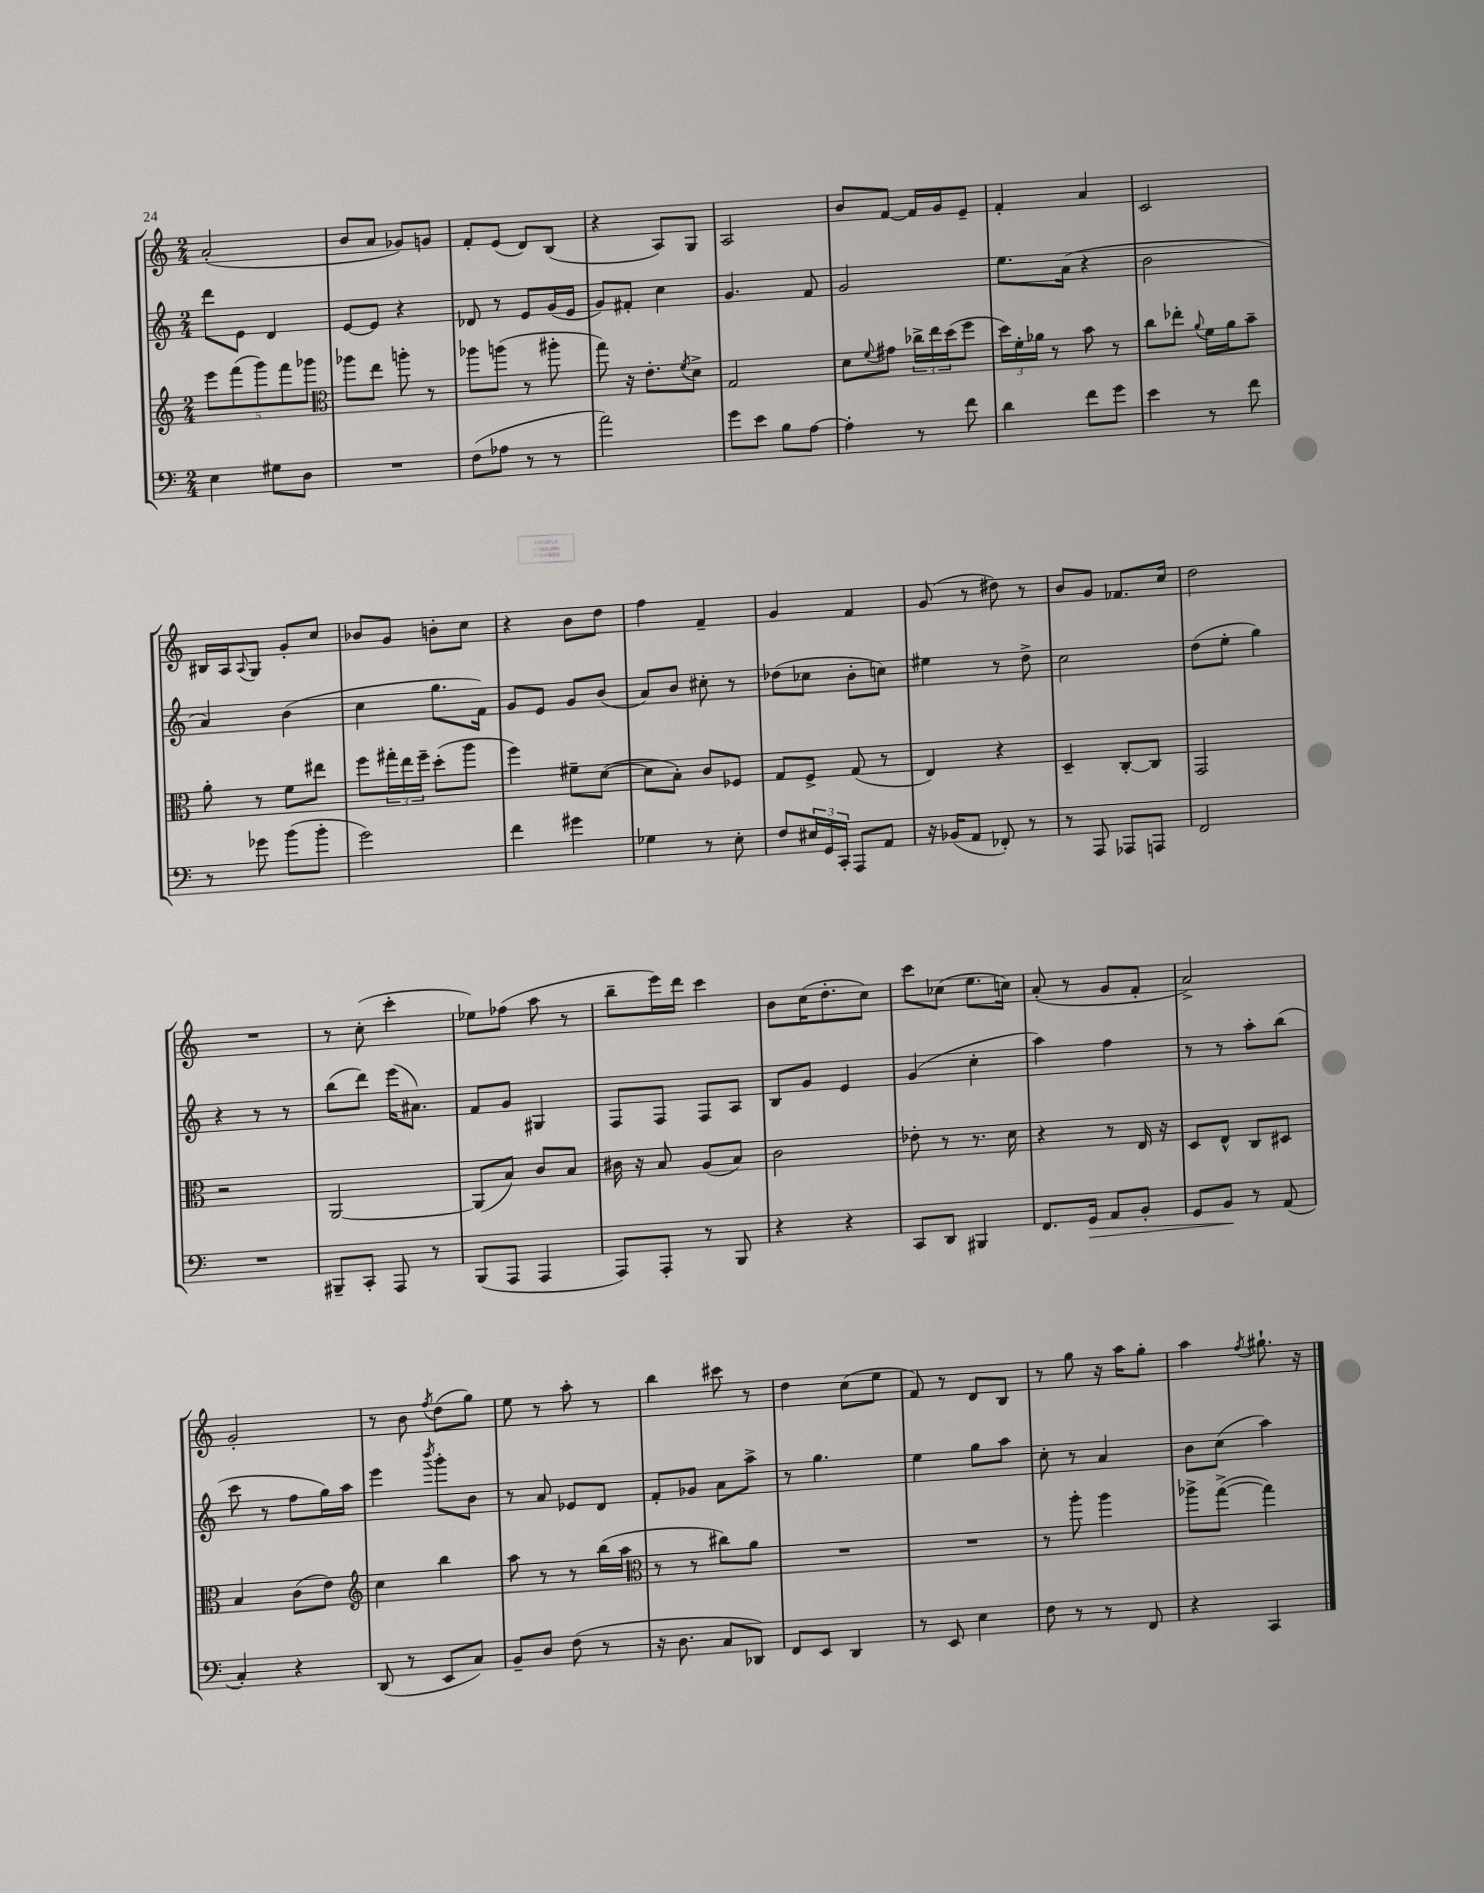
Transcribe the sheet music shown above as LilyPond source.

<<
\new StaffGroup <<
\new Staff = "s0" {
    \clef treble \key c \major \numericTimeSignature \time 2/4
    a'2-.( |
    b'8 a'8 ges'8) g'8 |
    f'8-. e'8( d'8) b8( |
    r4 a8) g8 |
    a2 |
    b'8 f'8~ f'16 g'16 e'8-- |
    f'4-. a'4 |
    c'2 |
    bis16 a16 \appoggiatura { a8 } g8 g'8-. c''8 |
    bes'8 g'8 b'8-. c''8 |
    r4 b'8 d''8 |
    f''4 f'4-- |
    g'4 f'4 |
    g'8( r8 dis''8) r8 |
    b'8 g'8 fes'8. c''16 |
    d''2 |
    R2 |
    r8 c''8-.( c'''4-. |
    ees''8) fes''8( a''8 r8 |
    b''8-- e'''16) d'''16 c'''4 |
    b'8 c''16( d''8.-. c''8) |
    c'''8 ces''8( e''8. c''16) |
    a'8-.( r8 g'8 f'8-. |
    a'2->) |
    g'2-. |
    r8 b'8 \acciaccatura { f''8 } d''8( g''8) |
    e''8 r8 a''8-. r8 |
    b''4 cis'''8 r8 |
    d''4 c''8( e''8 |
    f'8) r8 d'8 b8 |
    r8 g''8 r16 a''16 g''8-. |
    a''4 \acciaccatura { f''8 } gis''8.-! r16 \bar "|." |
}
\new Staff = "s1" {
    \clef treble \key c \major \numericTimeSignature \time 2/4
    d'''8 e'8 d'4 |
    e'8~ e'8 r4 |
    des'8 r8 e'8 g'16( e'16 |
    g'8) fis'8-. c''4 |
    g'4. f'8 |
    g'2 |
    e''8. a'16( r4 |
    b'2 |
    a'4) b'4( |
    c''4 g''8. f'16) |
    g'8 e'8 g'8 b'8( |
    a'8) b'8 cis''8-. r8 |
    des''8( ces''8 b'8-. c''8) |
    eis''4 r8 d''8-> |
    c''2 |
    d''8( e''8-. g''4) |
    r4 r8 r8 |
    b''8( d'''8) e'''16( ais'8.) |
    f'8 g'8 gis4 |
    f8 f8 f8 a8 |
    b8 g'8 e'4 |
    g'4( c''4-. |
    a''4) f''4 |
    r8 r8 a''8-. b''8( |
    c'''8 r8 f''8 g''16) a''16 |
    e'''4 \acciaccatura { b'''8 } g'''8-. b'8 |
    r8 a'8 ees'8 d'8 |
    f'8-. ges'8 a'8 a''8-> |
    r8 g''4. |
    e''4 g''8 a''8 |
    c''8-. r8 a'4 |
    b'8 c''8( a''4) \bar "|." |
}
\new Staff = "s2" {
    \clef treble \key c \major \numericTimeSignature \time 2/4
    \tuplet 5/4 { e'''8 f'''8( g'''8) f'''8 ges'''8 } |
    \clef alto aes''8 e''8 a''8-. r8 |
    aes''8 a''8( r8 ais''8-. |
    g''8) r16 e'8.-. \acciaccatura { f'8 } d'8-> |
    g2 |
    d'8 \appoggiatura { f'8 } gis'8 \tuplet 3/2 { ces''16-> e''16 d''16( } f''8 |
    \tuplet 3/2 { d''16) f'16-. aes'16 } r8 b'8 r8 |
    c''8 ees''8-. \appoggiatura { a'8 } f'16 a'16 b'8-- |
    a'8-. r8 f'8 eis''8 |
    f''8 \tuplet 3/2 { gis''16-. e''16 f''16-- } d''8-.( a''8 |
    f''4) fis'8-- d'8~( |
    d'8 b8-.) c'8 fes8 |
    g8 f8-> g8( r8 |
    e4) r4 |
    d4-- c8~-. c8 |
    g,2 |
    r2 |
    a,2~ |
    a,8( b8) c'8 b8 |
    cis'16 r16 b8 a8( b8) |
    c'2 |
    ees'8-. r8 r8. d'16 |
    r4 r8 e16 r16 |
    d8 e8-^ c8 dis8 |
    b4 c'8( e'8) |
    \clef treble c''4 b''4 |
    a''8 r8 r8 b''16( a''16 |
    \clef alto r8 r8 cis''8) a'8 |
    R2 |
    R2 |
    r8 a''8-. a''4 |
    aes''8-> g''8~->( g''4) \bar "|." |
}
\new Staff = "s3" {
    \clef bass \key c \major \numericTimeSignature \time 2/4
    e4 gis8 d8 |
    R2 |
    f8( aes8 r8 r8 |
    a'2) |
    g'8 e'8 b8 a8~ |
    a4-. r8 f'8 |
    d'4 f'8 g'8 |
    e'4 r8 f'8 |
    r8 ges'8 b'8( b'8-. |
    g'2) |
    f'4 gis'4 |
    ges4 r8 e8-. |
    f8 \tuplet 3/2 { eis16 g,16 c,16-. } a,,8 a,8 |
    r16 bes,16( a,8 fes,8-.) r8 |
    r8 a,,8 aes,,8 a,,8 |
    f,2 |
    R2 |
    bis,,8-- c,8-. a,,8 r8 |
    b,,8( a,,8 a,,4 |
    a,,8) a,,8-. r8 b,,8 |
    r4 r4 |
    c,8 d,8 bis,,4 |
    f,8. g,16\> a,8 b,8-. |
    g,8 b,8\! r8 a,8( |
    c4-.) r4 |
    d,8( r8 e,8 c8) |
    b,8-- d8 f8( r8 |
    r16 d8. c8 des,8) |
    f,8 e,8 d,4 |
    r8 e,8 e4 |
    f8 r8 r8 f,8 |
    r4 c,4 \bar "|." |
}
>>
>>
\layout { \context { \Score \remove "Bar_number_engraver" } }
